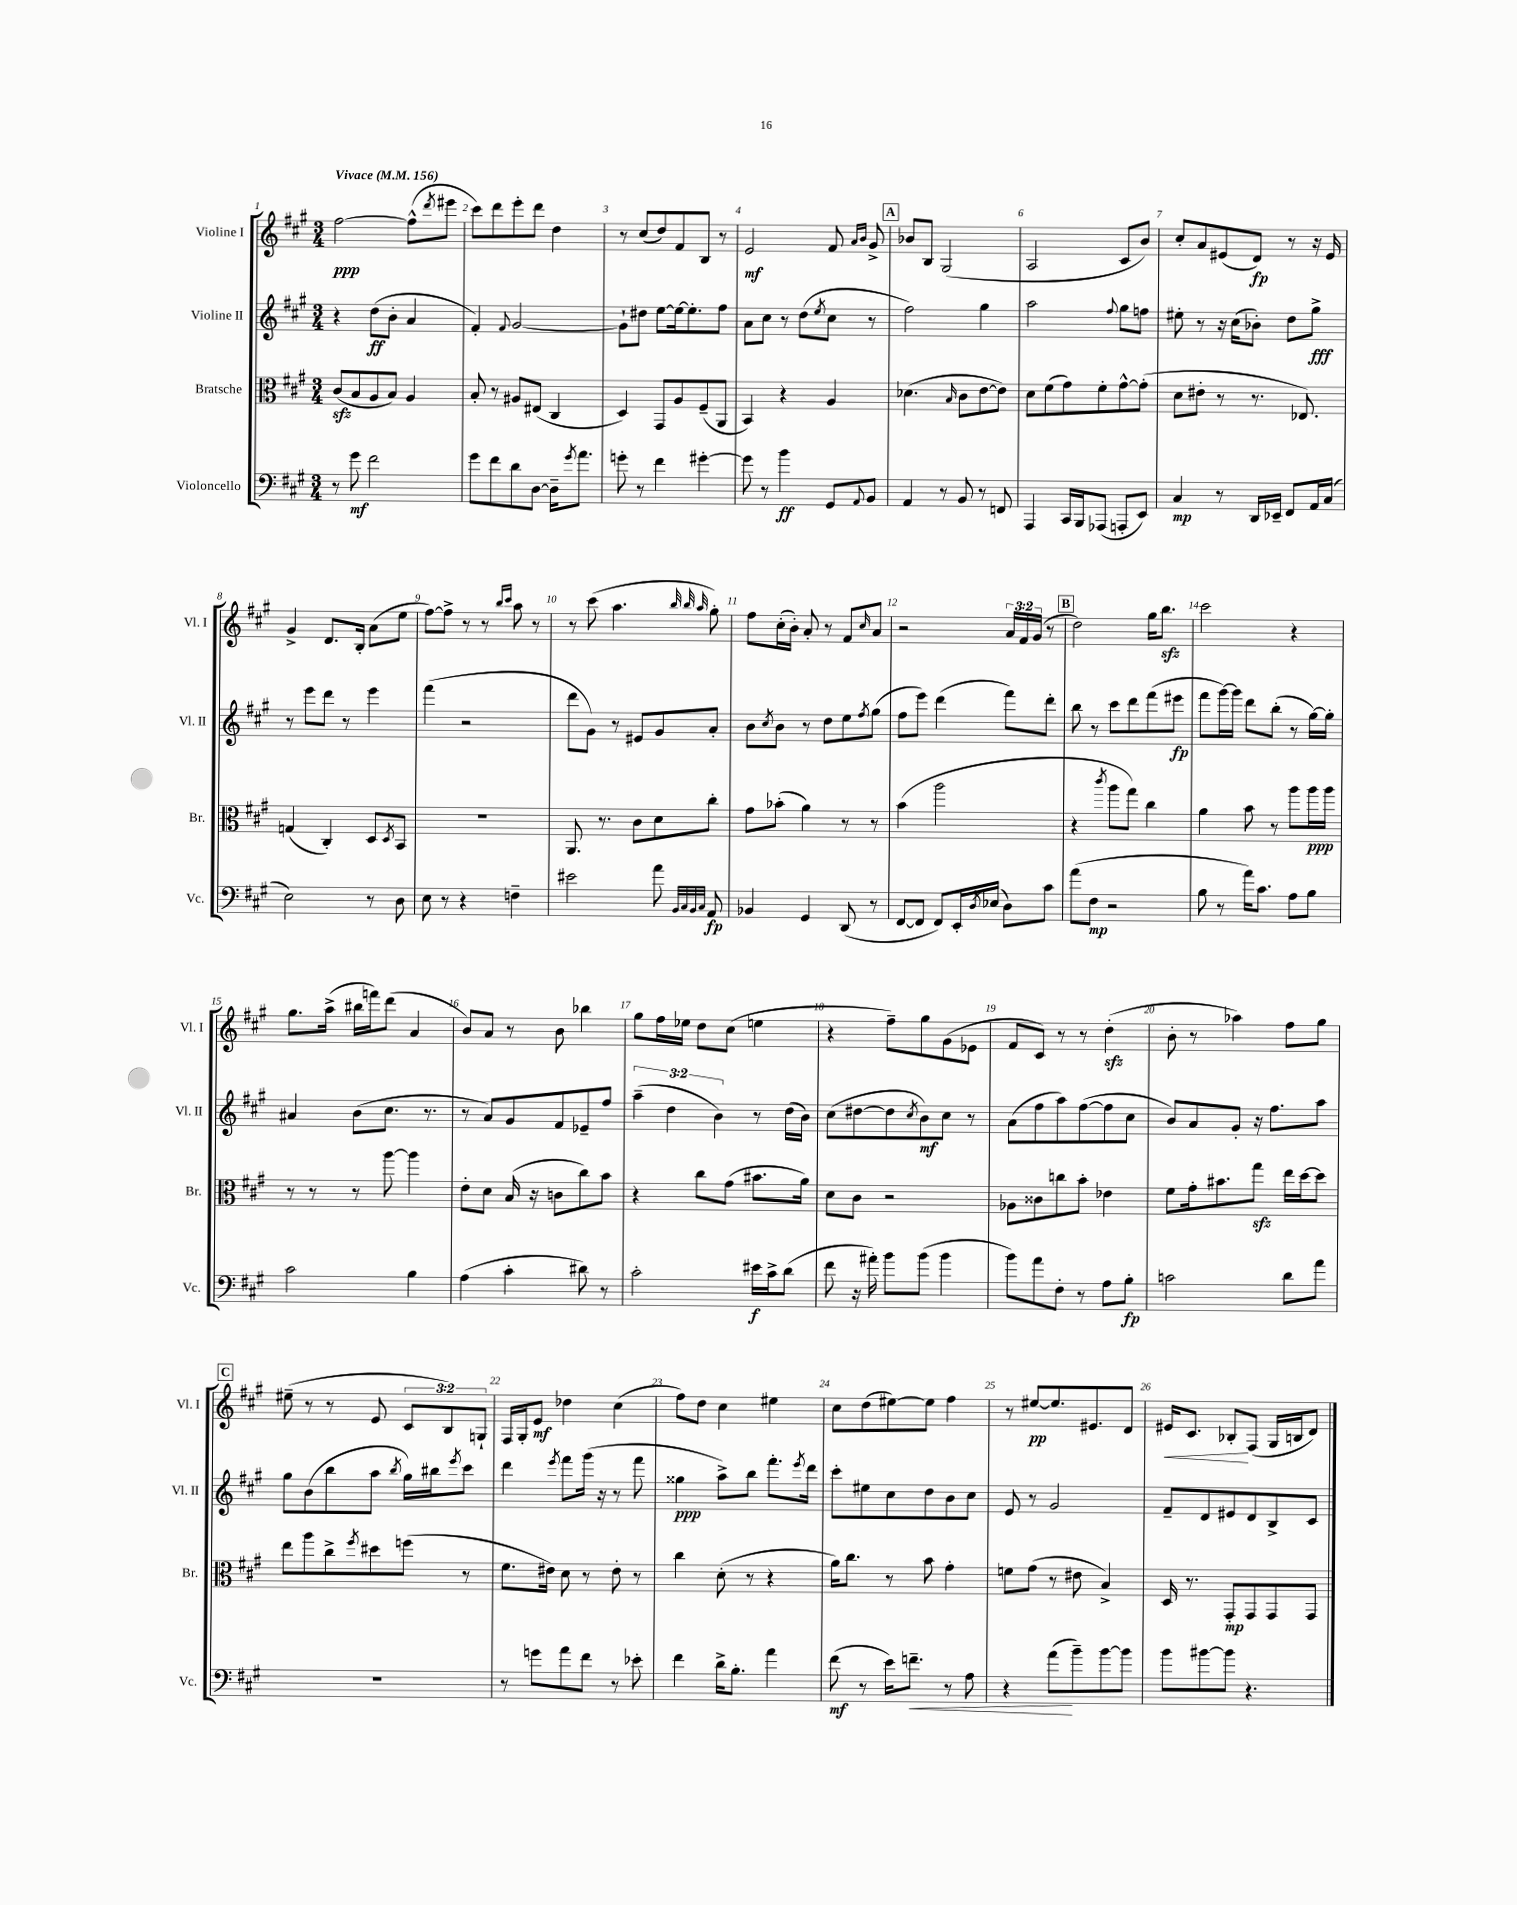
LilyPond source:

<<
\new StaffGroup <<
\new Staff = "s0" \with { instrumentName = "Violine I" shortInstrumentName = "Vl. I" } {
    \clef treble \key a \major \numericTimeSignature \time 3/4 \override Staff.TupletNumber.text = #tuplet-number::calc-fraction-text \tempo "Vivace" 4 = 156
    fis''2~\ppp fis''8-^( \acciaccatura { d'''8 } eis'''8 |
    cis'''8) d'''8 e'''8-. d'''8 d''4 |
    r8 cis''8( d''8) fis'8 b8 r8 |
    e'2\mf fis'8 \grace { a'16 b'16 } gis'8-> |
    \mark \markup { \box "A" } bes'8 b8 gis2( |
    a2 cis'8 b'8) |
    cis''8-. a'8 eis'8( d'8\fp) r8 r16 eis'16 |
    gis'4-> d'8. b16-. a'8( e''8 |
    fis''8~) fis''8-> r8 r8 \grace { b''16 cis'''16 } a''8 r8 |
    r8 cis'''8( a''4. \grace { b''32 b''32 a''32 } gis''8-.) |
    fis''8 cis''16-.( b'16-.) a'8-. r8 fis'8 \grace { cis''16 } a'8 |
    r2 \tuplet 3/2 { a'16 fis'16 gis'16( } r8 |
    \mark \markup { \box "B" } d''2) gis''16 b''8.\sfz |
    cis'''2 r4 |
    gis''8. a''16->( bis''16 f'''16) d'''8( a'4 |
    b'8) a'8 r8 b'8 bes''4 |
    gis''8 fis''16 ees''16 d''8 cis''8( e''4 |
    r4 fis''8--) gis''8 gis'8( ees'8 |
    fis'8 cis'8) r8 r8 d''4-.\sfz( |
    b'8-. r8 aes''4) fis''8 gis''8 |
    \mark \markup { \box "C" } eis''8--( r8 r8 e'8 \tuplet 3/2 { cis'8 b8) g8-! } |
    fis16 gis16-. e'8\mf des''4 cis''4( |
    fis''8) d''8 cis''4 eis''4 |
    cis''8 d''8( eis''8~) eis''8 fis''4 |
    r8 eis''8~\pp eis''8. eis'8. d'8 |
    eis'16\< cis'8. bes8-.\! fis8( gis16 b16 d'8) \bar "|." |
}
\new Staff = "s1" \with { instrumentName = "Violine II" shortInstrumentName = "Vl. II" } {
    \clef treble \key a \major \numericTimeSignature \time 3/4 \override Staff.TupletNumber.text = #tuplet-number::calc-fraction-text
    r4 d''8\ff( b'8-. a'4 |
    fis'4-.) \appoggiatura { fis'8 } gis'2~ |
    gis'8-! dis''8 e''8~ e''16~ e''8.-. fis''8 |
    a'8 cis''8 r8 d''8( \acciaccatura { e''8 } cis''8 r8 |
    \mark \markup { \box "A" } fis''2) gis''4 |
    a''2 \appoggiatura { fis''8 } gis''8 f''8 |
    eis''8-. r8 r16 cis''16( bes'8-.) d''8 gis''8->\fff |
    r8 e'''8 d'''8 r8 e'''4 |
    fis'''4( r2 |
    d'''8 gis'8) r8 eis'8 gis'8 a'8-. |
    b'8 \acciaccatura { cis''8 } b'8 r8 d''8 e''8 \acciaccatura { fis''8 } gis''8( |
    fis''8 e'''8) d'''4( fis'''8) d'''8-. |
    \mark \markup { \box "B" } b''8 r8 cis'''8 d'''8 fis'''8( eis'''8\fp |
    fis'''8 gis'''16~) gis'''16 d'''8 b''8-.( r8 gis''16~) gis''16-. |
    ais'4 b'8( cis''8. r8. |
    r8 a'8) gis'8 fis'8 ees'8-- fis''8 |
    \tuplet 3/2 { a''4--( d''4 b'4) } r8 d''16( b'16) |
    cis''8( dis''8~ dis''8 \acciaccatura { cis''8 } b'8\mf) cis''8 r8 |
    a'8( fis''8 a''8) fis''8~( fis''8 cis''8 |
    b'8) a'8 gis'8-. r16 fis''8. a''8 |
    \mark \markup { \box "C" } gis''8 b'8( b''8 a''8 \acciaccatura { b''8 } gis''16) bis''16 \acciaccatura { e'''8 } cis'''8 |
    d'''4 \acciaccatura { e'''8 } fis'''8 gis'''16( r16 r8 fis'''8 |
    gisis''4\ppp a''8->) b''8 fis'''8.-. \acciaccatura { e'''8 } d'''16 |
    cis'''8-. eis''8 cis''8 d''8 b'8 cis''8 |
    e'8 r8 gis'2 |
    fis'8-- d'8 eis'8 d'8 b8-> cis'8 \bar "|." |
}
\new Staff = "s2" \with { instrumentName = "Bratsche" shortInstrumentName = "Br." } {
    \clef alto \key a \major \numericTimeSignature \time 3/4
    cis'8\sfz( b8 a8 b8) a4 |
    b8-. r8 ais8 eis8( cis4 |
    d4) gis,8 a8 fis8--( a,8 |
    b,4) r4 a4 |
    \mark \markup { \box "A" } des'4.( \grace { b16 } cis'8 e'8~ e'8) |
    d'8 fis'8( gis'8) fis'8-. gis'8~-^ gis'8-.( |
    d'8 eis'8-. r8 r8. ees8.) |
    g4( cis4-.) d8 \acciaccatura { d8 } b,8 |
    R2. |
    a,8. r8. cis'8 d'8 cis''8-. |
    gis'8 bes'8-.( a'4) r8 r8 |
    b'4( a''2 |
    \mark \markup { \box "B" } r4 \acciaccatura { cis'''8 } a''8 gis''8) cis''4 |
    a'4 b'8 r8 a''8 a''16\ppp a''16 |
    r8 r8 r8 a''8~ a''4 |
    e'8-. d'8 b16( r16 c'8 cis''8) b'8 |
    r4 cis''8 gis'8( bis'8. a'16) |
    d'8 cis'8 r2 |
    aes8 cisis'8 c''8 b'8-. ees'4 |
    fis'8 gis'16-. bis'8. gis''8\sfz e''16 d''16~ d''8 |
    \mark \markup { \box "C" } e''8 a''8 cis''8-> \acciaccatura { fis''8 } dis''8 f''8( r8 |
    fis'8. eis'16) d'8 r8 eis'8-. r8 |
    cis''4 d'8-.( r8 r4 |
    a'16) cis''8. r8 b'8 gis'4-. |
    f'8 gis'8( r8 eis'8 b4->) |
    d16 r8. gis,8-.\mp gis,8 gis,8 gis,8 \bar "|." |
}
\new Staff = "s3" \with { instrumentName = "Violoncello" shortInstrumentName = "Vc." } {
    \clef bass \key a \major \numericTimeSignature \time 3/4
    r8 gis'8\mf fis'2 |
    gis'8 fis'8 d'8 d8~ d16-- \acciaccatura { gis'8 } a'8. |
    g'8-. r8 fis'4 gis'4~-. |
    gis'8 r8 b'4\ff gis,8 \appoggiatura { a,8 } b,8 |
    \mark \markup { \box "A" } a,4 r8 b,8 r8 f,8 |
    a,,4 cis,16 b,,16 aes,,8( a,,8-. e,8) |
    cis4\mp r8 d,16 ees,16-- fis,8 a,16 cis16( |
    e2) r8 d8 |
    e8 r8 r4 f4-- |
    eis'2 a'8 \grace { b,32 cis32 b,32 cis32 } a,8\fp |
    bes,4 gis,4 d,8( r8 |
    fis,8~ fis,8 fis,8) e,16-. \acciaccatura { d8 } ees16( d8) cis'8 |
    \mark \markup { \box "B" } a'8( fis8\mp r2 |
    b8 r8 a'16) cis'8. a8 b8 |
    cis'2 b4 |
    a4( cis'4-. dis'8) r8 |
    cis'2-. eis'16\f cis'16-> d'8( |
    fis'8 r16 ais'16-.) b'8 b'8( b'4 |
    b'8) a'8 fis8-. r8 a8 b8-.\fp |
    c'2 d'8 a'8 |
    \mark \markup { \box "C" } R2. |
    r8 g'8 a'8 fis'8 r8 ees'8-. |
    fis'4 d'16-> b8.-. a'4 |
    fis'8\mf( r8 e'16) f'8.--\< r8 a8 |
    r4 a'8\!( b'8--) b'8~ b'8 |
    b'8 bis'8~ bis'8 r4. \bar "|." |
}
>>
>>
\layout { \context { \Score \override BarNumber.break-visibility = ##(#f #t #t) barNumberVisibility = #all-bar-numbers-visible } }
